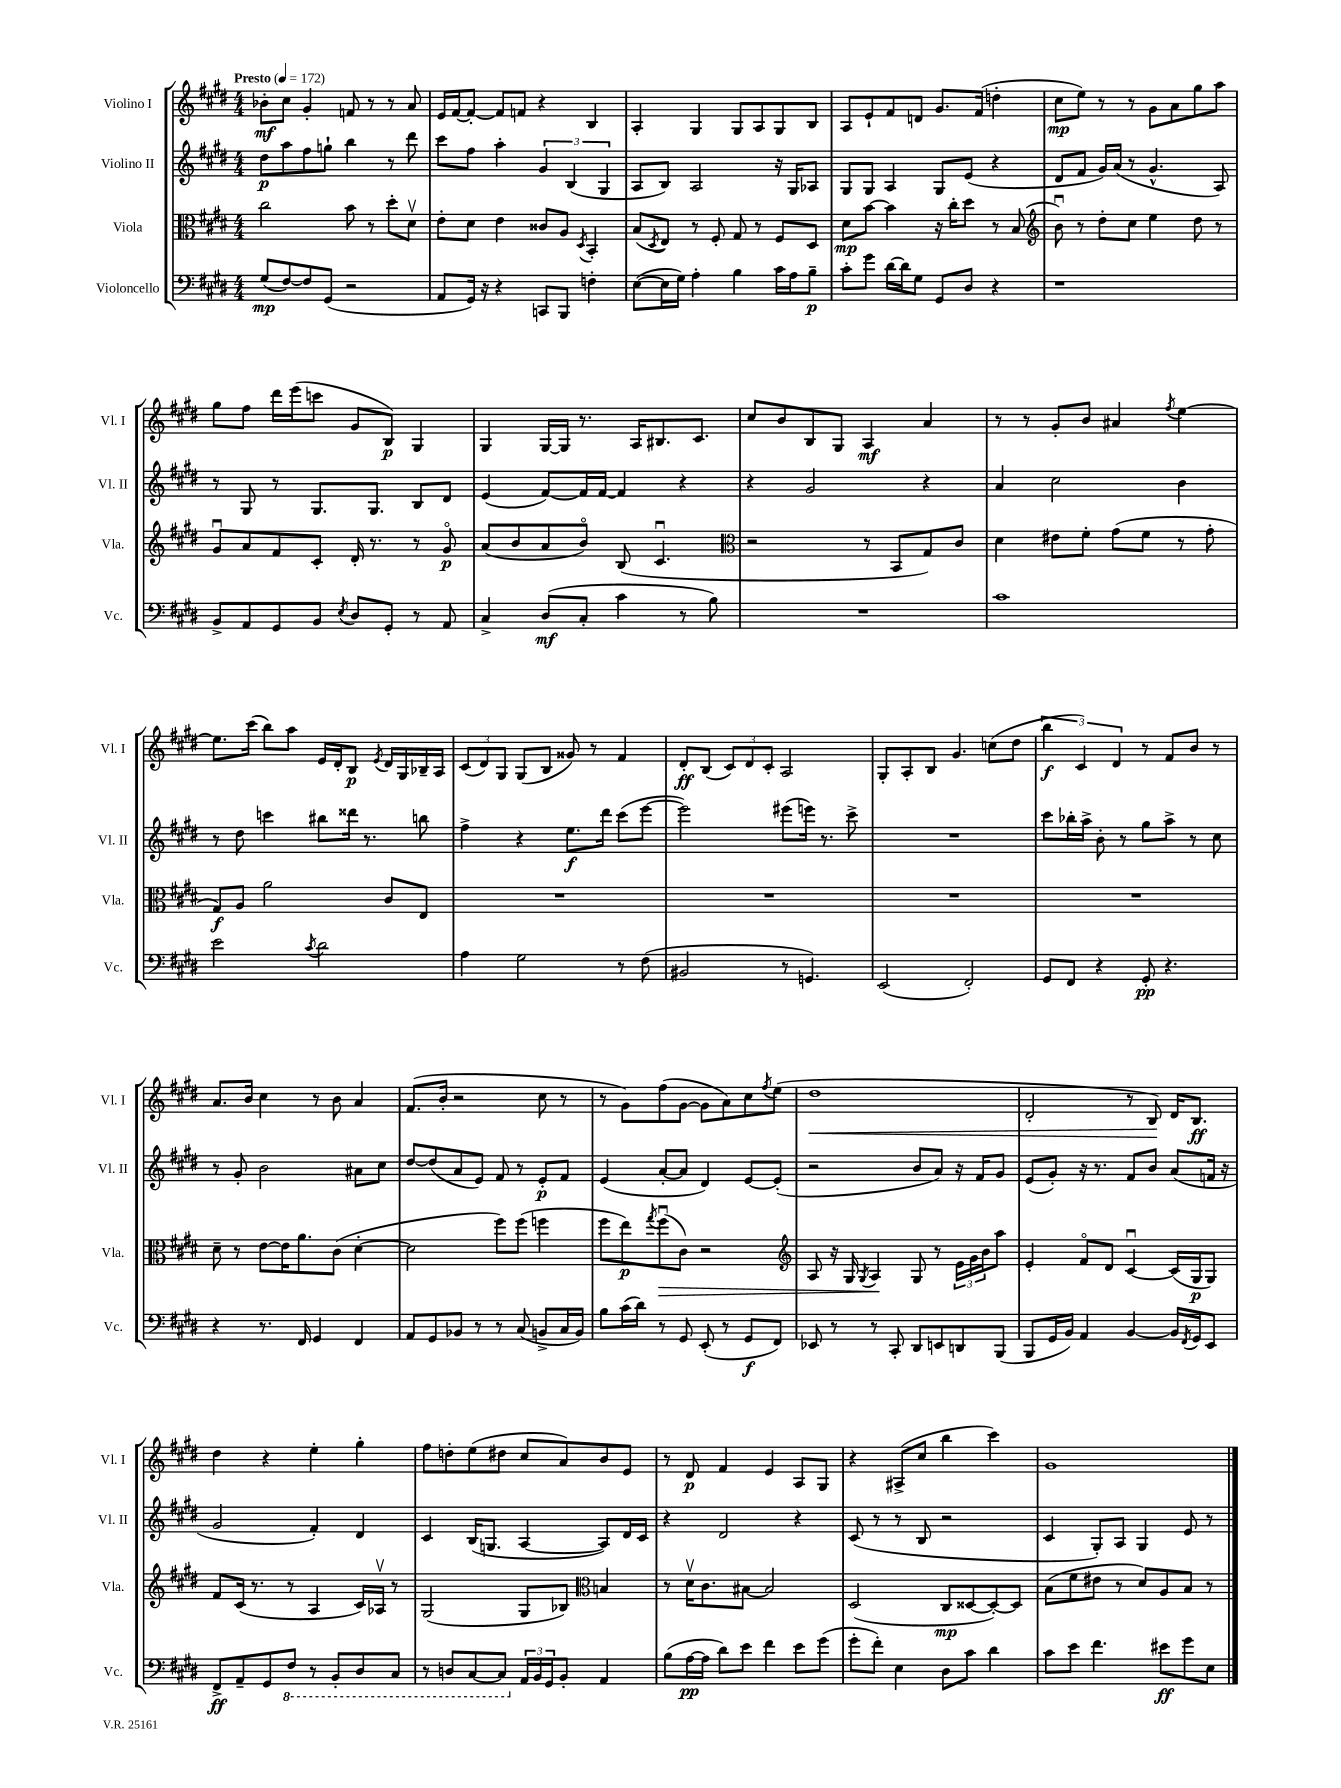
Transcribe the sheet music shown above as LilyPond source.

<<
\new StaffGroup <<
\new Staff = "s0" \with { instrumentName = "Violino I" shortInstrumentName = "Vl. I" } {
    \clef treble \key e \major \numericTimeSignature \time 4/4 \tempo "Presto" 4 = 172
    bes'8-.\mf cis''8 gis'4-. f'8 r8 r8 a'8 |
    e'16 fis'16~ fis'8~-. fis'8 f'8 r4 b4 |
    a4-. gis4 gis8 a8 gis8 b8 |
    a8 e'8-! fis'8 d'8 gis'8. fis'16( d''4-. |
    cis''8\mp e''8) r8 r8 gis'8 a'8 gis''8 a''8 |
    gis''8 fis''8 dis'''16 e'''16( c'''8 gis'8 b8\p) gis4 |
    gis4 gis16~ gis16 r8. a16 bis8. cis'8. |
    cis''8 b'8 b8 gis8 a4\mf a'4 |
    r8 r8 gis'8-. b'8 ais'4 \acciaccatura { fis''8 } e''4~ |
    e''8. cis'''16( b''8) a''8 e'16 dis'16-. b8\p \acciaccatura { e'8 } dis'16 gis16 bes16-- a16 |
    \tuplet 3/2 { cis'8( dis'8) gis8 } gis8( b8 gisis'8) r8 fis'4 |
    dis'8-.\ff b8( \tuplet 3/2 { cis'8) dis'8 cis'8-. } a2 |
    gis8-. a8-. b8 gis'4. c''8( dis''8 |
    \tuplet 3/2 { b''4\f cis'4) dis'4 } r8 fis'8 b'8 r8 |
    a'8. b'16 cis''4 r8 b'8 a'4 |
    fis'8.( b'16-. r2 cis''8 r8 |
    r8 gis'8) fis''8( gis'8~ gis'8 a'8) cis''8 \acciaccatura { fis''8 } e''8( |
    dis''1\< |
    dis'2-. r8 b8\!) dis'16 b8.\ff |
    dis''4 r4 e''4-. gis''4-. |
    fis''8 d''8-. e''8( dis''8 cis''8 a'8) b'8 e'8 |
    r8 dis'8\p fis'4 e'4 a8 gis8 |
    r4 ais8->( cis''8 b''4 cis'''4) |
    gis'1 \bar "|." |
}
\new Staff = "s1" \with { instrumentName = "Violino II" shortInstrumentName = "Vl. II" } {
    \clef treble \key e \major \numericTimeSignature \time 4/4
    dis''8\p a''8 fis''8 g''8-! b''4 r8 dis'''8 |
    cis'''8 fis''8 a''4-. \tuplet 3/2 { gis'4 b4( gis4 } |
    a8 b8) a2 r16 gis16 aes8 |
    gis8 gis8 a4 gis8 e'8( r4 |
    dis'8 fis'8 gis'16) a'16( r8 gis'4.-^ a8) |
    r8 gis8 r8 gis8. gis8. b8 dis'8 |
    e'4( fis'8~) fis'16 fis'16~ fis'4 r4 |
    r4 gis'2 r4 |
    a'4 cis''2 b'4 |
    r8 dis''8 c'''4 bis''8 disis'''16 r8. b''8 |
    fis''4-> r4 e''8.\f dis'''16 cis'''8( e'''8~ |
    e'''2) eis'''8( e'''16) r8. cis'''8-> |
    R1 |
    cis'''8 bes''16-. a''16-> b'8-. r8 gis''8 a''8-> r8 cis''8 |
    r8 gis'8-. b'2 ais'8 cis''8 |
    dis''8~ dis''8( a'8 e'8) fis'8 r8 e'8-.\p fis'8 |
    e'4( a'8~-. a'8 dis'4) e'8~ e'8-.( |
    r2 b'8 a'8) r16 fis'16 gis'8 |
    e'8( gis'8-.) r16 r8. fis'8 b'8 a'8( f'16 r16 |
    gis'2 fis'4-.) dis'4 |
    cis'4 b16( g8. a4~ a8) dis'16 cis'16 |
    r4 dis'2 r4 |
    cis'8( r8 r8 b8 r2 |
    cis'4 gis8-.) a8 gis4 e'8 r8 \bar "|." |
}
\new Staff = "s2" \with { instrumentName = "Viola" shortInstrumentName = "Vla." } {
    \clef alto \key e \major \numericTimeSignature \time 4/4
    cis''2 b'8 r8 dis''8-. dis'8\upbow |
    e'8-. dis'8 e'4 cisis'8 a8 \acciaccatura { dis8 } b,4-. |
    b8( \acciaccatura { dis8 } e8) r8 fis8-. gis8 r8 fis8 dis8 |
    dis'8\mp b'8~ b'4 r16 cis''16-. dis''8 r8 b8( |
    \clef treble b'8\downbow) r8 dis''8-. cis''8 e''4 dis''8 r8 |
    gis'8\downbow a'8 fis'8 cis'8-. dis'16-. r8. r8 gis'8\flageolet\p |
    a'8( b'8 a'8 b'8\flageolet) b8( cis'4.\downbow |
    \clef alto r2 r8 b,8 gis8) cis'8 |
    dis'4 eis'8 fis'8-. gis'8( fis'8 r8 gis'8-. |
    gis8\f) a8 a'2 cis'8 e8 |
    R1 |
    R1 |
    R1 |
    R1 |
    dis'8-- r8 e'8~ e'16 a'8. cis'8( dis'4~-. |
    dis'2 fis''8) fis''8( f''4 |
    fis''8 e''8\p) \acciaccatura { gis''8 } fis''8\downbow\>( cis'8) r2 |
    \clef treble a8 r16 gis16 \acciaccatura { gis8 } a4\! gis8 r8 \tuplet 3/2 { e'16 gis'16 b'16 } a''8 |
    e'4-. fis'8\flageolet dis'8 cis'4~\downbow cis'16( gis16\p gis8) |
    fis'8 cis'16( r8. r8 a4 cis'16) aes16\upbow r8 |
    gis2( gis8 bes8) \clef alto b4 |
    r8 dis'16\upbow cis'8. bis8~ bis2 |
    dis2( cis8\mp disis8~ disis8~-.) disis8 |
    b8( fis'8 eis'8 r8 dis'8) a8 b8 r8 \bar "|." |
}
\new Staff = "s3" \with { instrumentName = "Violoncello" shortInstrumentName = "Vc." } {
    \clef bass \key e \major \numericTimeSignature \time 4/4
    gis8\mp( fis8~) fis8 gis,8( r2 |
    a,8 gis,16) r16 r4 c,8 b,,8 f4-. |
    e8~( e16 gis16) a4-. b4 cis'16 a16 b8--\p |
    cis'8-. gis'8 dis'16~ dis'16 gis8 gis,8 dis8 r4 |
    r1 |
    b,8-> a,8 gis,8 b,8 \acciaccatura { e8 } dis8 gis,8-. r8 a,8 |
    cis4-> dis8\mf( cis8-. cis'4 r8 b8) |
    R1 |
    cis'1 |
    e'2 \acciaccatura { cis'8 } dis'2 |
    a4 gis2 r8 fis8( |
    bis,2 r8 g,4.) |
    e,2( fis,2-.) |
    gis,8 fis,8 r4 gis,8-.\pp r4. |
    r4 r8. fis,16 gis,4 fis,4 |
    a,8 gis,8 bes,8 r8 r8 cis8( b,8-> cis16 b,16) |
    b8 cis'16( dis'16) r8 gis,8 e,8-.( r8 gis,8\f fis,8) |
    ees,8 r8 r8 cis,8-. dis,8 e,8 d,8 b,,8( |
    b,,8 gis,16 b,16) a,4 b,4~ b,16 \acciaccatura { fis,8 } gis,16 e,8 |
    fis,8->\ff a,8-- gis,8 \ottava #-1 fis,8 r8 b,,8-. dis,8 cis,8 |
    r8 d,8 cis,8~ cis,8 \ottava #0 \tuplet 3/2 { a,16 b,16 gis,16 } b,8-. a,4 |
    b8( a16~\pp a16 dis'8) e'8 fis'4 e'8 gis'8( |
    gis'8-. fis'8-.) e4 dis8 cis'8 dis'4 |
    cis'8 e'8 fis'4. eis'8\ff gis'8 e8 \bar "|." |
}
>>
>>
\layout { \context { \Score \remove "Bar_number_engraver" } }
